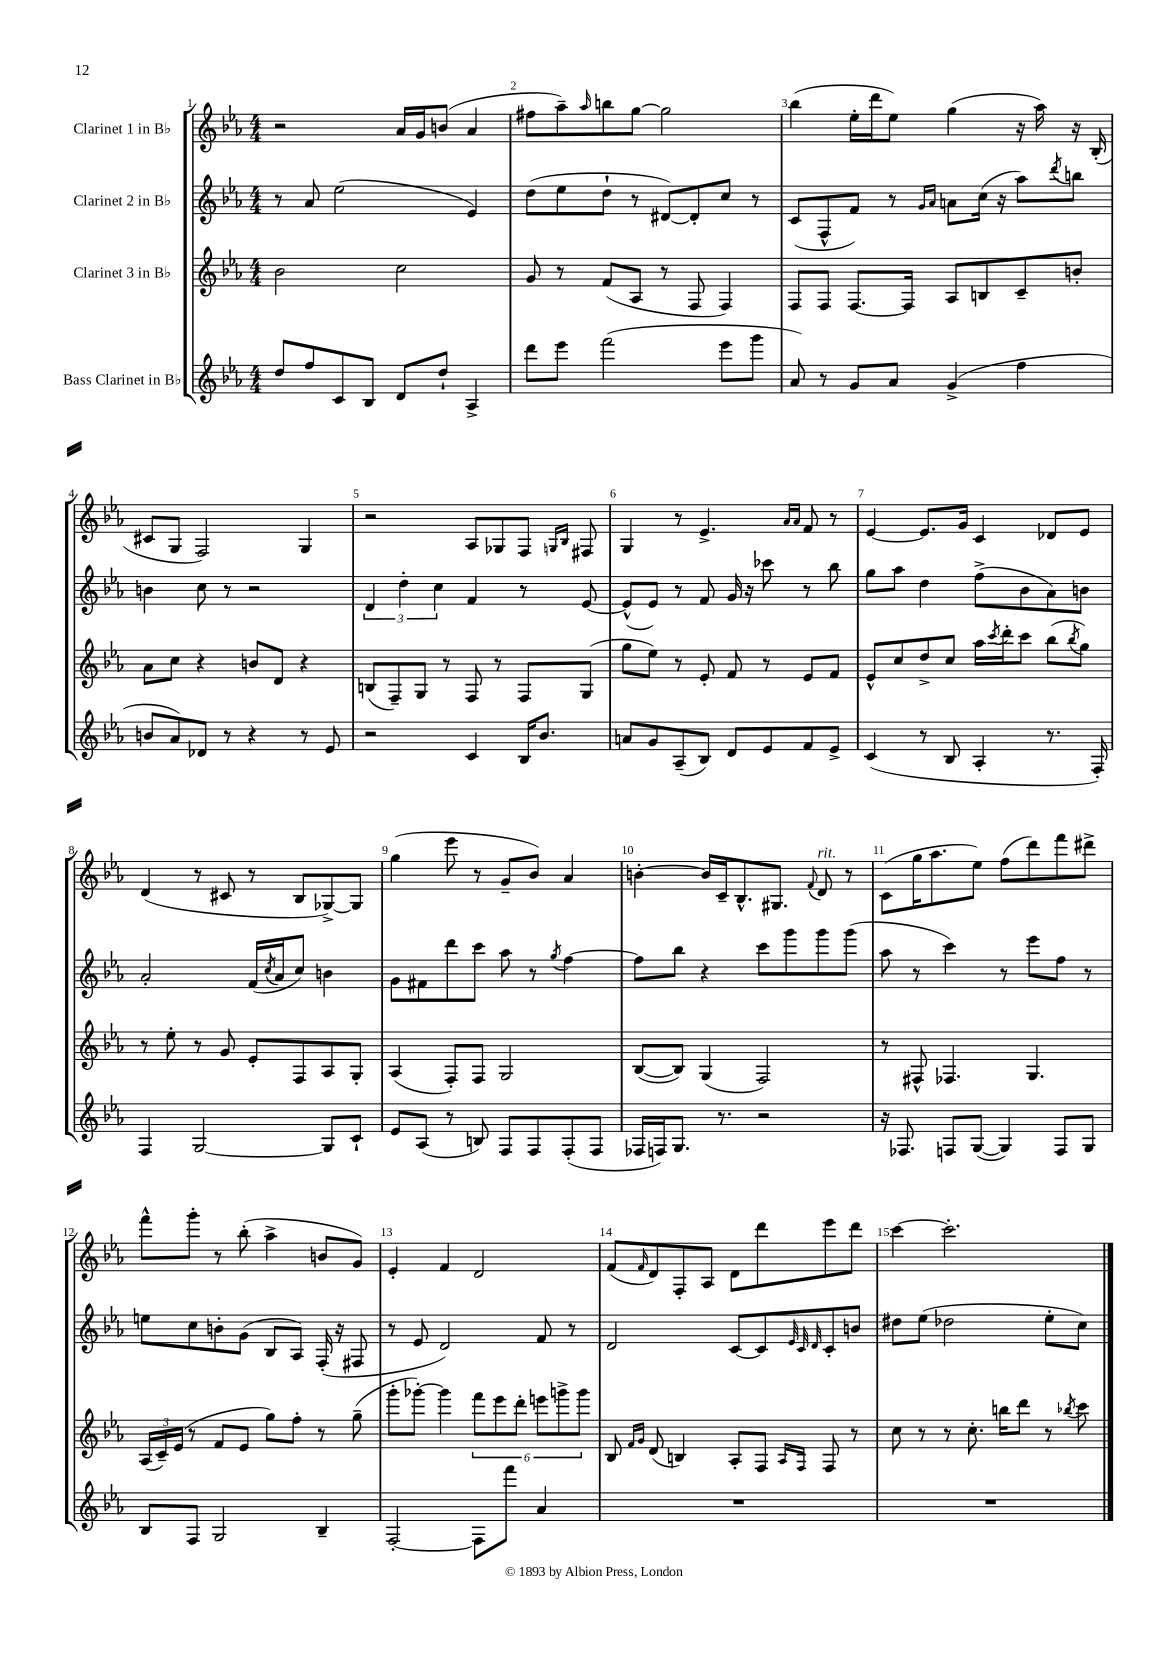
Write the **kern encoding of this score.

**kern	**kern	**kern	**kern
*staff4	*staff3	*staff2	*staff1
*clefG2	*clefG2	*clefG2	*clefG2
*k[b-e-a-]	*k[b-e-a-]	*k[b-e-a-]	*k[b-e-a-]
*M4/4	*M4/4	*M4/4	*M4/4
8dd	2b-	8r	2r
8ff	.	8a-	.
8c	.	(2ee-	.
8B-	.	.	.
8d	2cc	.	16a-
.	.	.	16g
8dd`	.	.	(8b
4A-^	.	4e-)	4a-
=	=	=	=
8ddd	8g	(8dd	8ff#
8eee-	8r	8ee-	8aa-~)
.	.	.	16qqaa-
(2fff	(8f	8dd`	8bb
.	8A-	8r	[8gg
.	8r	[8d#)	2gg]
.	8F	8d#']	.
8eee-	4F)	8cc	.
8ggg	.	8r	.
=	=	=	=
8a-)	8F	(8c	(4bb-
8r	8F	8F^^	.
8g	[8.F	8f)	16ee-'
.	.	.	16ddd
8a-	.	8r	8ee-)
.	16F]	.	.
.	.	16qqg	.
.	.	16qqa-	.
(4g^	8A-	8a	(4gg
.	8B	(16cc	.
.	.	16r	.
4ff	8c~	8aa-)	16r
.	.	.	16aa-)
.	.	8qddd	.
.	8b'	8bb	16r
.	.	.	(16B-'
=	=	=	=
8b	8a-	4b	8c#
8a-)	8cc	.	8G
8d-	4r	8cc	2F)
8r	.	8r	.
4r	8b	2r	.
.	8d	.	.
8r	4r	.	4G
8e-	.	.	.
=	=	=	=
2r	(8B	6d	2r
.	8F~)	.	.
.	.	6dd'	.
.	8G	.	.
.	.	6cc	.
.	8r	.	.
4c	8F	4f	8A-
.	8r	.	8G-
16B-	8F	8r	8F
8.b-	.	.	.
.	.	.	16qqG
.	.	.	16qqB-
.	(8G	[8e-	8F#
=	=	=	=
8a	8gg	(8e-^^]	4G
8g	8ee-)	8e-)	.
(8A-~	8r	8r	8r
8B-)	8e-'	8f	4.e-^
8d	8f	16g	.
.	.	16r	.
8e-	8r	8ccc-	.
.	.	.	16qqa-
.	.	.	16qqa-
8f	8e-	8r	8f
8e-^	8f	8bb-	8r
=	=	=	=
(4c	8e-^^	8gg	[4e-
.	8cc	8aa-	.
8r	8dd^	4dd	8.e-]
8B-	8cc	.	.
.	.	.	16g
4A-'	16aa-	(8ff^	4c
.	8qccc	.	.
.	16ddd'	.	.
.	8ccc	8b-	.
8.r	(8bb-	8a-)	8d-
.	8qbb-	.	.
.	8gg)	8b	8e-
16F')	.	.	.
=	=	=	=
4F	8r	2a-'	(4d
.	8ee-'	.	.
[2G	8r	.	8r
.	8g	.	8c#
.	8e-'	(16f	8r
.	.	8qcc	.
.	.	16a-	.
.	8F	8cc)	8B-
8G]	8A-	4b	[8G-^)
8c`	8G'	.	8G-]
=	=	=	=
8e-	(4A-	8g	(4gg
(8A-	.	8f#	.
8r	8F')	8ddd	8eee-
8B)	8F	8ccc	8r
8F	2G	8aa-	8g~
8F	.	8r	8b-)
.	.	8qgg	.
(8F'	.	[4ff	4a-
8F	.	.	.
=	=	=	=
16F-	([8B-	8ff]	[4b'
16F)	.	.	.
8.G	8B-])	8bb-	.
.	(4G	4r	16b]
8.r	.	.	16c~
.	.	.	8.B-^^
2r	2F)	8ccc	.
.	.	.	8.G#
.	.	8ggg	.
.	.	.	8qqf
.	.	8ggg	8d
.	.	(8ggg	8r
=	=	=	=
16r	8r	8aa-	(8c
8.F-	.	.	.
.	8F#^^	8r	16gg
.	.	.	8.aa-
8F	4.F-	4ccc)	.
([8G	.	.	8ee-)
4G])	.	8r	(8ff
.	4.G	8eee-	8ddd)
8F	.	8ff	8fff
8G	.	8r	8ddd#^
=	=	=	=
8B-	(24A-	8ee	8fff^^
.	24c~)	.	.
.	(24e-	.	.
8F	8r	8cc	8ggg'
2G	8f	8b'	8r
.	8e-	(8g	(8bb-'
.	8gg)	8B-	4aa-^
.	8ff'	8A-)	.
4B-~	8r	(16F'	8b
.	.	16r	.
.	(8gg~	8F#	8g)
=	=	=	=
[2F'	8ggg'	8r	4e-'
.	[8ggg-')	8e-	.
.	4ggg-]	2d)	4f
8F]	12fff	.	2d
.	12eee-	.	.
8fff	.	.	.
.	12ddd'	.	.
4a-	12eee	8f	.
.	12ggg^	.	.
.	.	8r	.
.	12ggg	.	.
=	=	=	=
1r	8B-	2d	(8f
.	16qqf	.	.
.	16qqg	.	16qqf
.	(8d	.	8d)
.	4B)	.	8F'
.	.	.	8A-
.	8A-'	[8c	8d
.	8F	8c]	8ddd
.	.	32qqe-	.
.	16qqA-	32qqc	.
.	16qqF	32qqd	.
.	8F	8c'	8eee-
.	8r	8b	8ddd
=	=	=	=
1r	8cc	8dd#	[4ccc
.	8r	(8ee-	.
.	8r	2dd-	2.ccc']
.	8.cc'	.	.
.	16bb	.	.
.	8ddd	.	.
.	8r	8ee-'	.
.	8qbb-	.	.
.	8ccc	8cc)	.
==	==	==	==
*-	*-	*-	*-
